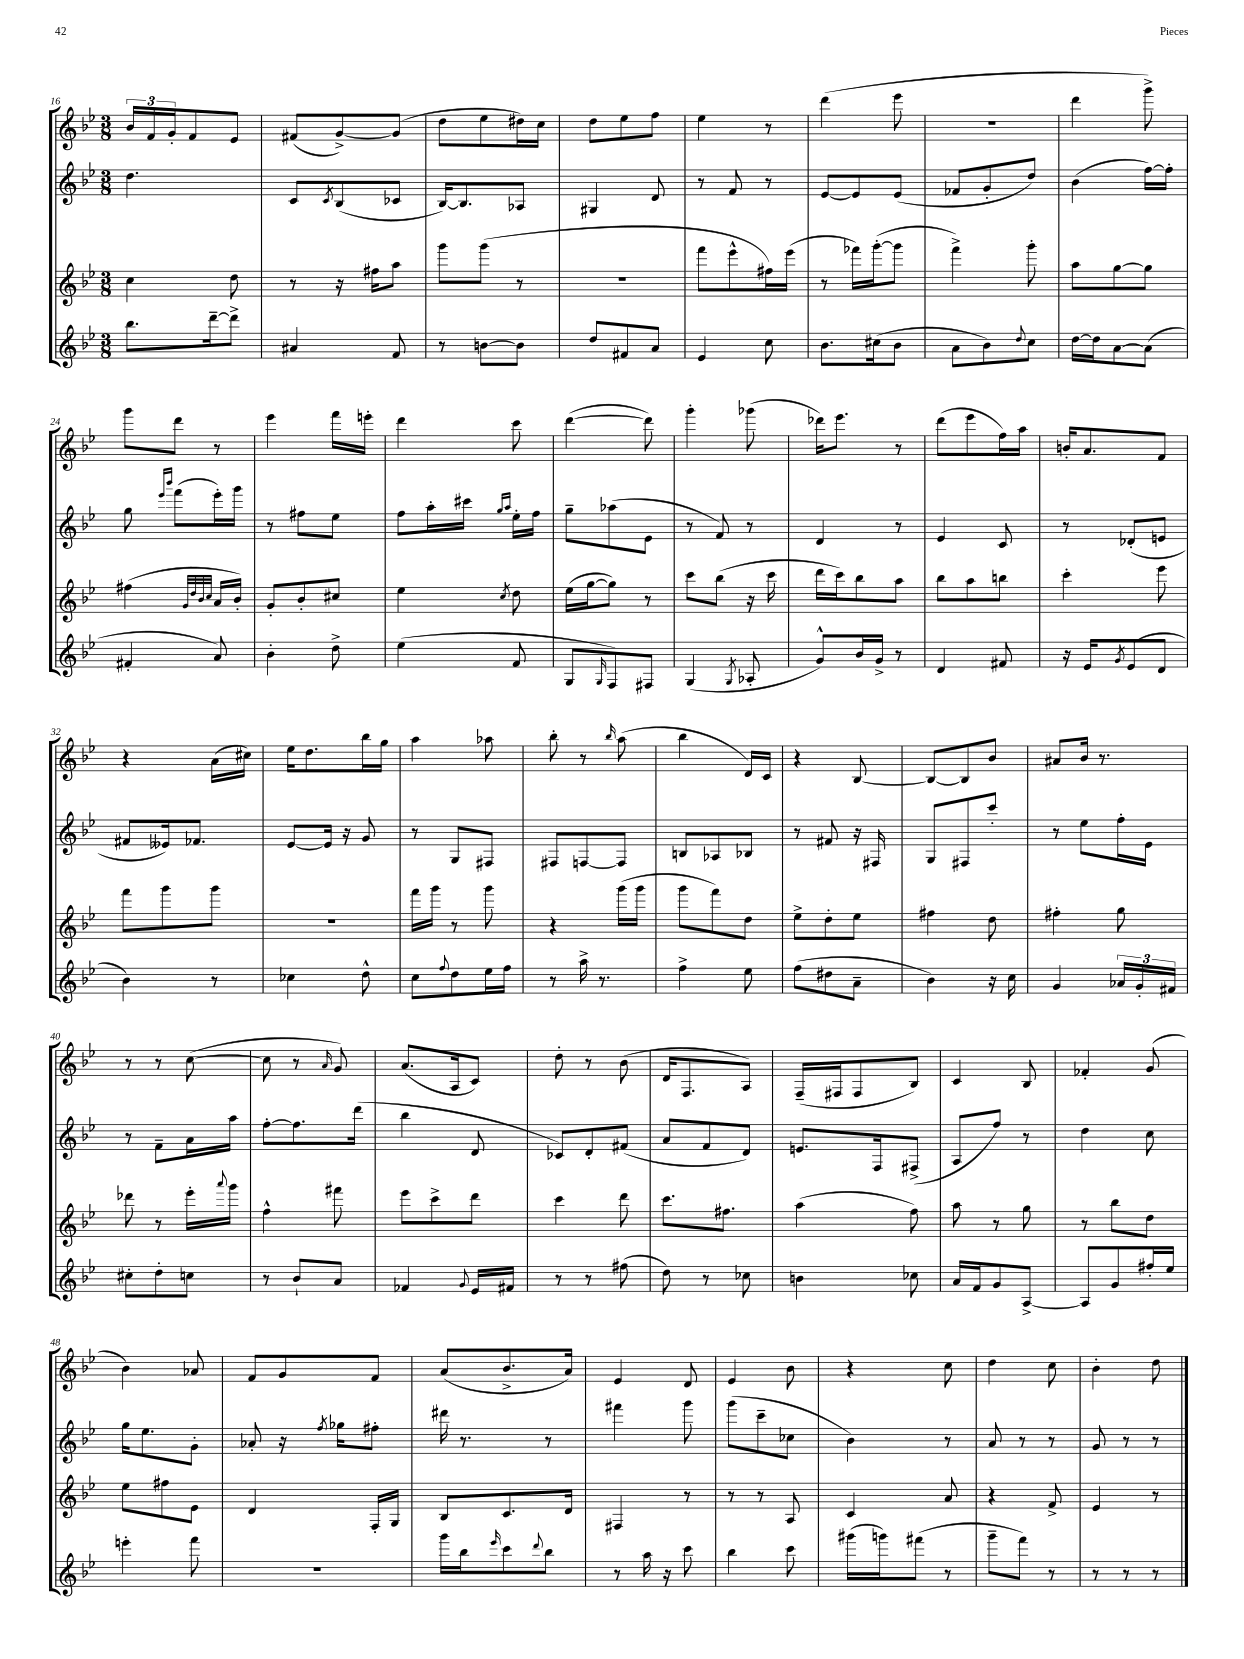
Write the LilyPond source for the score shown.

<<
\new StaffGroup <<
\new Staff = "s0" {
    \clef treble \key bes \major \numericTimeSignature \time 3/8
    \tuplet 3/2 { bes'16 f'16 g'16-. } f'8 ees'8 |
    fis'8( g'8~->) g'8( |
    d''8 ees''8 dis''16) c''16 |
    d''8 ees''8 f''8 |
    ees''4 r8 |
    d'''4( ees'''8 |
    r4. |
    d'''4 g'''8->) |
    g'''8 d'''8 r8 |
    ees'''4 f'''16 e'''16-. |
    d'''4 c'''8 |
    d'''4~( d'''8) |
    g'''4-. ges'''8( |
    des'''16) ees'''8. r8 |
    d'''8( ees'''8 f''16) a''16 |
    b'16-. a'8. f'8 |
    r4 a'16( cis''16) |
    ees''16 d''8. bes''16 g''16 |
    a''4 aes''8 |
    bes''8-. r8 \grace { bes''16 } a''8( |
    bes''4 d'16) c'16 |
    r4 bes8~ |
    bes8~ bes8 bes'8 |
    ais'8 bes'16 r8. |
    r8 r8 c''8~( |
    c''8 r8 \grace { a'16 } g'8) |
    a'8.( a16 c'8) |
    d''8-. r8 bes'8( |
    d'16 f8. a8) |
    f16--( fis16 fis8 bes8) |
    c'4 bes8 |
    fes'4-. g'8( |
    bes'4) aes'8 |
    f'8 g'8 f'8 |
    a'8( bes'8.-> a'16) |
    ees'4 d'8 |
    ees'4 bes'8 |
    r4 c''8 |
    d''4 c''8 |
    bes'4-. d''8 \bar "|." |
}
\new Staff = "s1" {
    \clef treble \key bes \major \numericTimeSignature \time 3/8
    d''4. |
    c'8 \acciaccatura { c'8 } bes8( ces'8 |
    bes16~) bes8. aes8 |
    gis4 d'8 |
    r8 f'8 r8 |
    ees'8~ ees'8 ees'8( |
    fes'8 g'8-. d''8) |
    bes'4( f''16~) f''16-. |
    g''8 \grace { ees'''16 bes'''16 } f'''8( ees'''16-.) g'''16 |
    r8 fis''8 ees''8 |
    f''8 a''16-. cis'''16 \grace { g''16 a''16 } ees''16-. f''16 |
    g''8-- aes''8( ees'8 |
    r8 f'8) r8 |
    d'4 r8 |
    ees'4 c'8 |
    r8 des'8-.( e'8 |
    fis'8 eeses'16) fes'8. |
    ees'8~ ees'16 r16 g'8 |
    r8 g8 fis8 |
    fis8 f8~ f8 |
    b8 aes8 bes8 |
    r8 fis'8 r16 fis16 |
    g8 fis8 c'''8-. |
    r8 ees''8 f''16-. ees'16 |
    r8 f'8-- a'16 a''16 |
    f''8~-. f''8. d'''16( |
    bes''4 d'8 |
    ces'8) d'8-. fis'8( |
    a'8 f'8 d'8) |
    e'8. f16 fis8->( |
    a8 f''8) r8 |
    d''4 c''8 |
    g''16 ees''8. g'8-. |
    aes'8-. r16 \acciaccatura { f''8 } ges''16 fis''8-. |
    dis'''16 r8. r8 |
    fis'''4 g'''8 |
    g'''8( c'''8-- ces''8 |
    bes'4) r8 |
    a'8 r8 r8 |
    g'8 r8 r8 \bar "|." |
}
\new Staff = "s2" {
    \clef treble \key bes \major \numericTimeSignature \time 3/8
    c''4 d''8 |
    r8 r16 fis''16 a''8 |
    g'''8 g'''8( r8 |
    R4. |
    f'''8 ees'''8-^ fis''16) ees'''16( |
    r8 fes'''16) g'''16~-.( g'''8 |
    f'''4->) g'''8-. |
    a''8 g''8~ g''8 |
    fis''4( \grace { g'32 d''32 bes'32 c''32 } a'16 bes'16-.) |
    g'8-. bes'8-. cis''8 |
    ees''4 \acciaccatura { c''8 } d''8 |
    ees''16( g''16~ g''8) r8 |
    c'''8 bes''8( r16 c'''16 |
    d'''16 c'''16) bes''8 a''8 |
    bes''8 a''8 b''8 |
    c'''4-. ees'''8 |
    f'''8 g'''8 g'''8 |
    R4. |
    f'''16 g'''16 r8 g'''8 |
    r4 g'''16( g'''16 |
    g'''8 f'''8) d''8 |
    ees''8-> d''8-. ees''8 |
    fis''4 d''8 |
    fis''4-. g''8 |
    des'''8 r8 ees'''16-. \appoggiatura { a'''8 } g'''16 |
    f''4-^ fis'''8 |
    ees'''8 c'''8-> d'''8 |
    c'''4 d'''8 |
    c'''8. fis''8. |
    a''4( f''8) |
    a''8 r8 g''8 |
    r8 bes''8 d''8 |
    ees''8 fis''8 ees'8 |
    d'4 f16-. g16 |
    bes8 c'8. d'16 |
    fis4 r8 |
    r8 r8 a8 |
    c'4 a'8 |
    r4 f'8-> |
    ees'4 r8 \bar "|." |
}
\new Staff = "s3" {
    \clef treble \key bes \major \numericTimeSignature \time 3/8
    bes''8. d'''16~-- d'''8-> |
    ais'4 f'8 |
    r8 b'8~ b'8 |
    d''8 fis'8 a'8 |
    ees'4 c''8 |
    bes'8. cis''16( bes'8 |
    a'8 bes'8) \appoggiatura { d''8 } c''8 |
    d''16~ d''16 a'8~ a'8( |
    fis'4-. a'8) |
    bes'4-. d''8-> |
    ees''4( f'8 |
    g8 \grace { g16 } f8) fis8 |
    g4( \acciaccatura { g8 } aes8-. |
    g'8-^) bes'16 g'16-> r8 |
    d'4 fis'8 |
    r16 ees'16 \acciaccatura { g'8 } ees'8( d'8 |
    bes'4) r8 |
    ces''4 d''8-^ |
    c''8 \appoggiatura { f''8 } d''8 ees''16 f''16 |
    r8 a''16-> r8. |
    f''4-> ees''8 |
    f''8( dis''8 a'8-- |
    bes'4) r16 c''16 |
    g'4 \tuplet 3/2 { aes'16 g'16-. fis'16 } |
    cis''8-. d''8-. c''8 |
    r8 bes'8-! a'8 |
    fes'4 \appoggiatura { g'8 } ees'16 fis'16 |
    r8 r8 fis''8( |
    d''8) r8 ces''8 |
    b'4 ces''8 |
    a'16 f'16 g'8 a8~-> |
    a8 g'8 fis''16-. ees''16 |
    e'''4-. f'''8 |
    r4. |
    g'''16 bes''16 \grace { ees'''16 } c'''8 \appoggiatura { d'''8 } bes''8 |
    r8 a''16 r16 c'''8 |
    bes''4 c'''8 |
    gis'''16( g'''16) fis'''8( r8 |
    g'''8-- f'''8) r8 |
    r8 r8 r8 \bar "|." |
}
>>
>>
\layout { \context { \Score currentBarNumber = #16 } }
